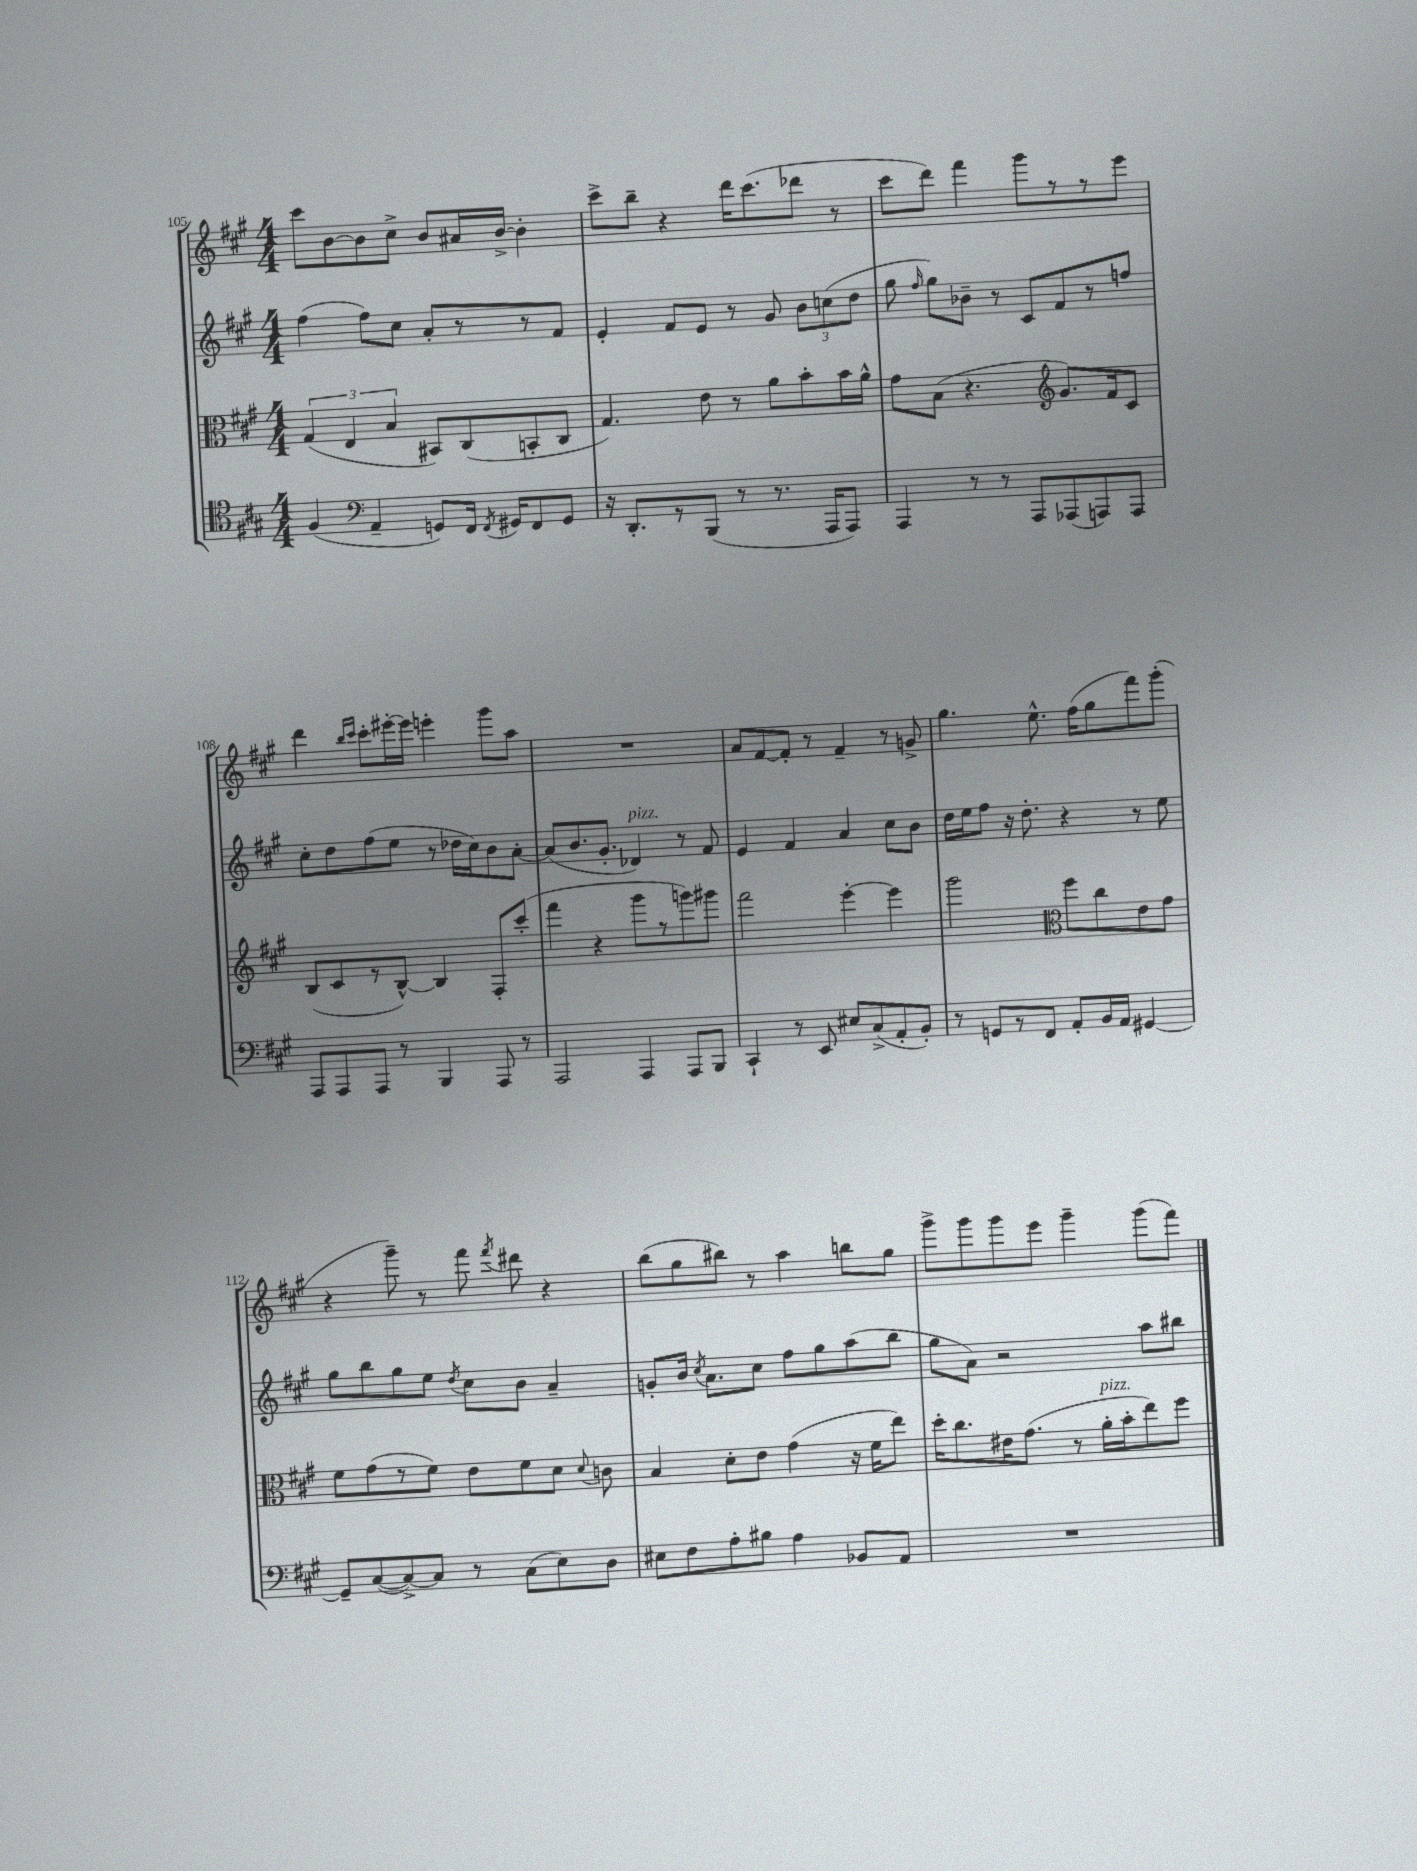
<<
\new StaffGroup <<
\new Staff = "s0" {
    \clef treble \key a \major \numericTimeSignature \time 4/4
    \autoBeamOff cis'''8[ b'8~ b'8 cis''8]-> b'8[ ais'16 b'16]~-> b'4-. |
    cis'''8[-> b''8]-- r4 d'''16[ cis'''8.( des'''8] r8 |
    cis'''8[ d'''8]) fis'''4 gis'''8[ r8 r8 e'''8] |
    d'''4 \grace { b''16[ cis'''16] } cis'''8[-. eis'''16~-. eis'''16] e'''4-. gis'''8[ a''8] |
    R1 |
    a'8[ fis'8~ fis'8]-. r8 fis'4-- r8 g'8-> |
    gis''4. e''8.-^ fis''16[( gis''8 fis'''8) gis'''8]-.( |
    r4 gis'''8--) r8 fis'''8 \acciaccatura { fis'''8 } dis'''8 r4 |
    b''8[( gis''8 bis''8]) r8 a''4 b''8[ gis''8] |
    gis'''8[-> gis'''8 gis'''8 e'''8] gis'''4-- gis'''8[( fis'''8]) \bar "|." |
}
\new Staff = "s1" {
    \clef treble \key a \major \numericTimeSignature \time 4/4
    \autoBeamOff fis''4( fis''8[) cis''8] a'8[-. r8 r8 fis'8] |
    e'4-. fis'8[ e'8] r8 gis'8 \tuplet 3/2 { b'8[ c''8( d''8] } |
    gis''8 \grace { fis''16 } gis''8[) bes'8]-- r8 cis'8[ fis'8 r8 f''8] |
    cis''8[-. d''8 fis''8( e''8] r8 des''16[ cis''16) b'8 a'8]~-. |
    a'8[( b'8. gis'8.]-. des'4^\markup { \italic "pizz." }) r8 fis'8 |
    e'4 fis'4 a'4 cis''8[ b'8] |
    d''16[ e''16 fis''8] r16 d''8.-. r4 r8 e''8 |
    gis''8[ b''8 gis''8 e''8] \acciaccatura { d''8 } cis''8[ b'8] a'4-- |
    g'8[-. b'16] \acciaccatura { cis''8 } a'8.[ cis''8] fis''8[ gis''8 a''8( b''8] |
    gis''8[ a'8]) r2 a''8[ bis''8] \bar "|." |
}
\new Staff = "s2" {
    \clef alto \key a \major \numericTimeSignature \time 4/4
    \autoBeamOff \tuplet 3/2 { gis4( e4 b4 } bis,8[) cis8( b,8-. cis8] |
    gis4.) e'8 r8 a'8[ b'8-. b'16 a'16]-^ |
    gis'8[ b8]( r4. \clef treble gis'8.[) fis'16 cis'8] |
    b8[( cis'8 r8 b8]~-^) b4 fis8[-. cis'''8]-.( |
    fis'''4 r4 gis'''8[ r8 g'''8) gis'''8] |
    fis'''2 e'''4~-. e'''4 |
    gis'''2 \clef alto fis''8[ cis''8 e'8 gis'8] |
    fis'8[ gis'8( r8 fis'8]) e'8[ fis'8 d'8] \appoggiatura { d'8 } c'8 |
    b4 d'8[-. e'8] gis'4( r16 fis'16[ e''8]) |
    d''16[-. cis''8. eis'16 gis'8.]( r8 a'16[-.^\markup { \italic "pizz." } b'16-. e''8) fis''8] \bar "|." |
}
\new Staff = "s3" {
    \clef tenor \key a \major \numericTimeSignature \time 4/4
    \autoBeamOff fis4( \clef bass a,4-- g,8[) fis,16] \acciaccatura { fis,8 } gis,16[ fis,8 gis,8] |
    r16 d,8.[-. r8 b,,8]( r8 r8. a,,16[ a,,8]) |
    a,,4 r8 r8 a,,8[ aes,,8( a,,8) a,,8] |
    a,,8[ a,,8 a,,8] r8 b,,4 a,,8 r8 |
    a,,2 a,,4 a,,8[ b,,8] |
    cis,4-! r8 e,8 eis8[ cis8->( a,8-. b,8]-.) |
    r8 g,8[ r8 fis,8] a,8[-. b,16 a,16] gis,4~ |
    gis,8[-- cis8~( cis8~->) cis8] r8 cis8[( e8) d8] |
    eis8[ fis8 a8-. bis8] a4 bes,8[ a,8] |
    R1 \bar "|." |
}
>>
>>
\layout { \context { \Score currentBarNumber = #105 } }
